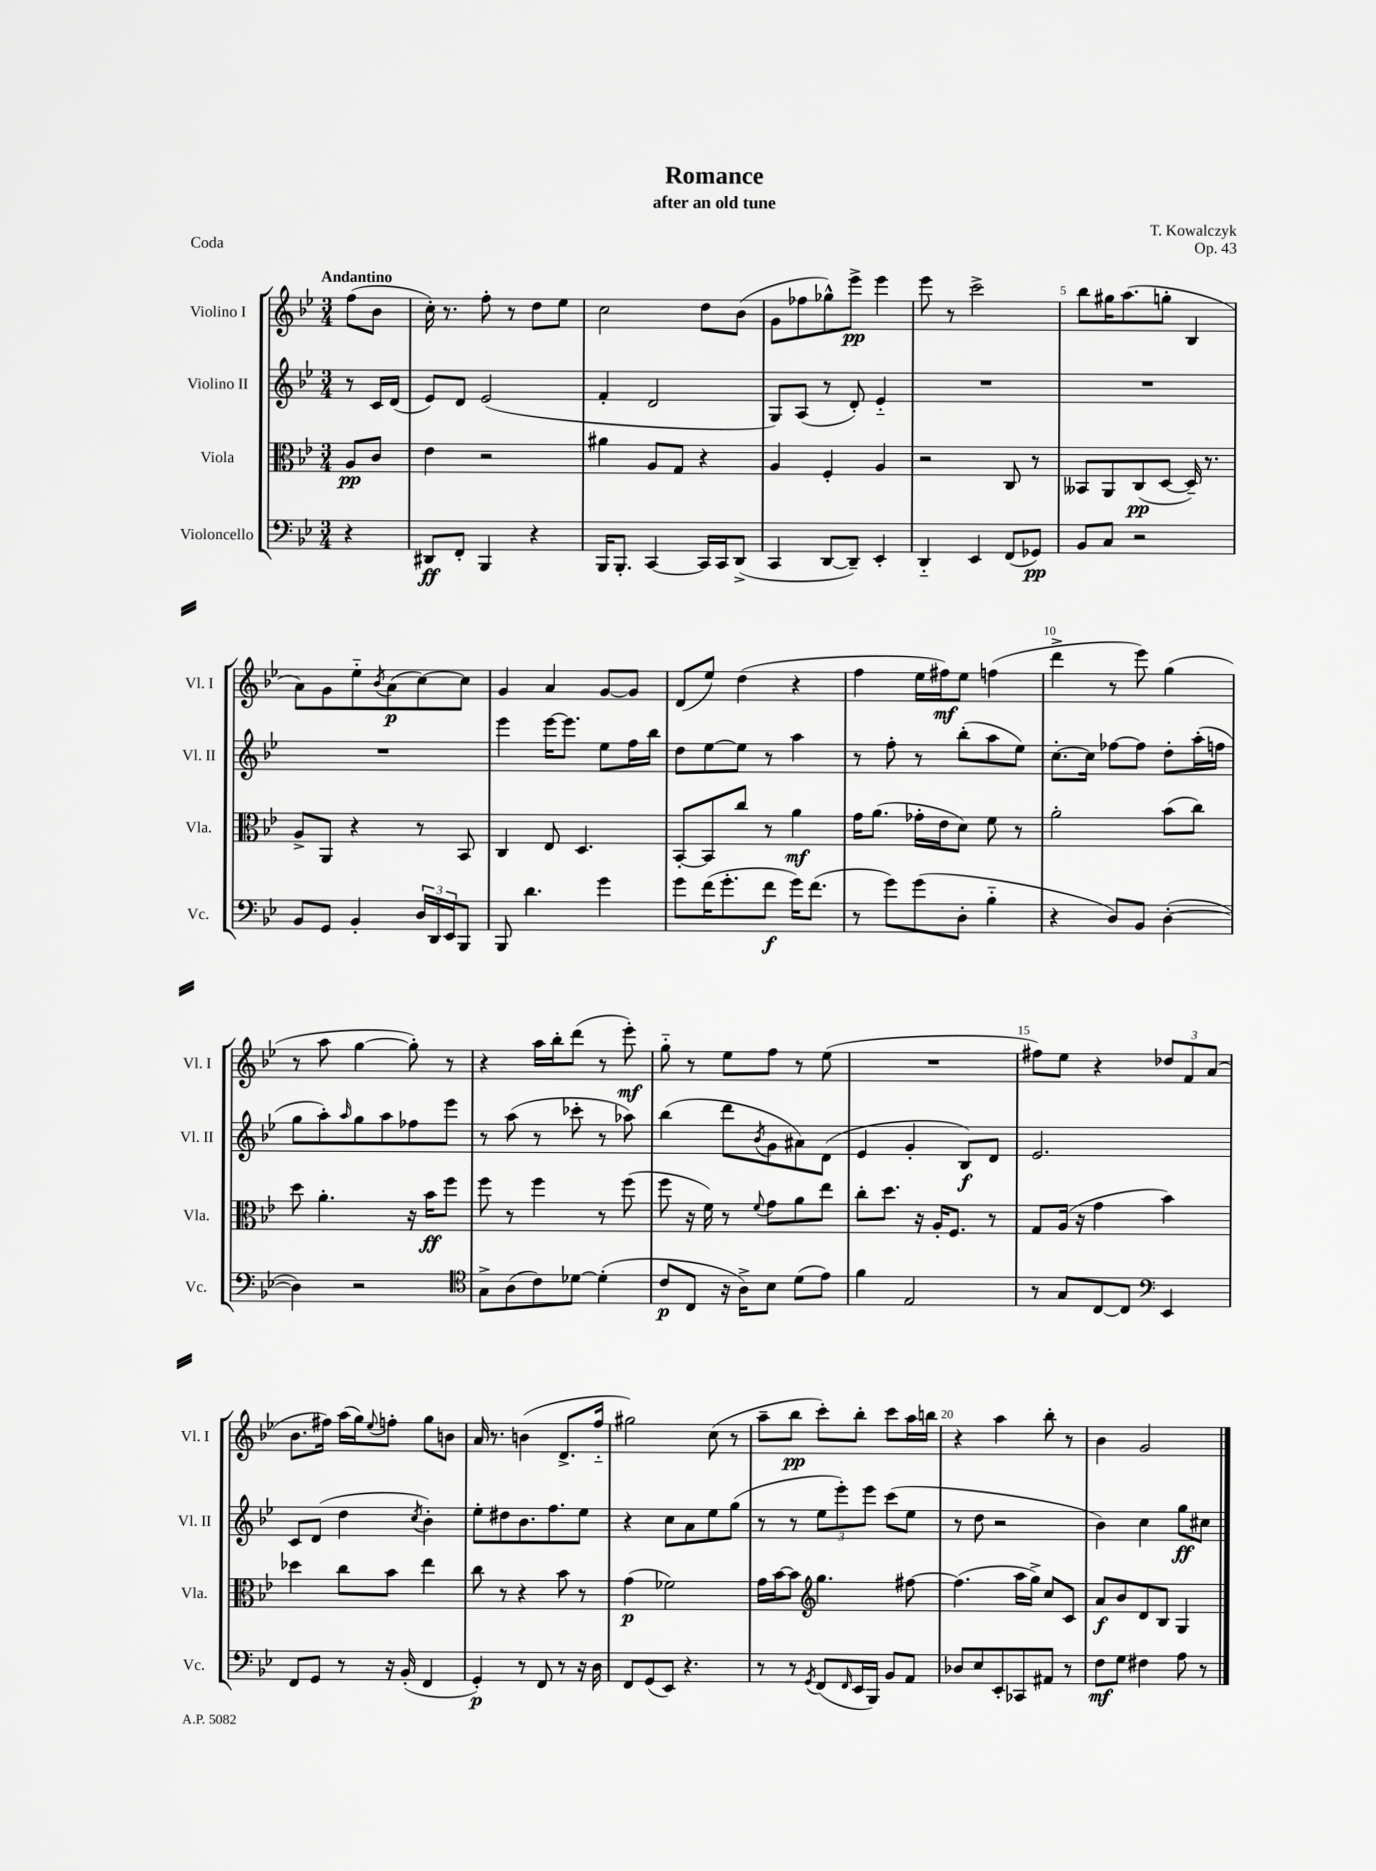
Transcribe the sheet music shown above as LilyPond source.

\header { title = "Romance" composer = "T. Kowalczyk" subtitle = "after an old tune" opus = "Op. 43" piece = "Coda" }
<<
\new StaffGroup <<
\new Staff = "s0" \with { instrumentName = "Violino I" shortInstrumentName = "Vl. I" } {
    \clef treble \key bes \major \numericTimeSignature \time 3/4 \partial 4 \tempo "Andantino"
    f''8( bes'8 |
    c''16-.) r8. f''8-. r8 d''8 ees''8 |
    c''2 d''8 bes'8( |
    g'8 fes''8 ges''8-^) ees'''8->\pp ees'''4 |
    ees'''8 r8 c'''2-> |
    bes''8 gis''16 a''8.( g''8-. bes4 |
    a'8) g'8 ees''8-_ \acciaccatura { bes'8 } a'8\p( c''8~) c''8 |
    g'4 a'4 g'8~ g'8 |
    d'8( ees''8) d''4( r4 |
    f''4 ees''16 fis''16\mf) ees''8 f''4( |
    d'''4-> r8 ees'''8) g''4( |
    r8 a''8 g''4~ g''8-.) r8 |
    r4 a''16 bes''16-. d'''8( r8 ees'''8-.\mf) |
    g''8-_ r8 ees''8 f''8 r8 ees''8( |
    R2. |
    fis''8) ees''8 r4 \tuplet 3/2 { des''8 f'8 a'8( } |
    bes'8. fis''16) a''16( g''16) \appoggiatura { ees''8 } f''8-. g''8 b'8 |
    a'16 r8. b'4( d'8.-> f''16-_ |
    gis''2) c''8( r8 |
    a''8-- bes''8\pp c'''8-.) bes''8-. c'''8 a''16 b''16 |
    r4 a''4 bes''8-. r8 |
    bes'4 g'2 \bar "|." |
}
\new Staff = "s1" \with { instrumentName = "Violino II" shortInstrumentName = "Vl. II" } {
    \clef treble \key bes \major \numericTimeSignature \time 3/4 \partial 4
    r8 c'16 d'16( |
    ees'8) d'8 ees'2( |
    f'4-. d'2 |
    g8) a8( r8 d'8-.) ees'4-_ |
    R2. |
    R2. |
    R2. |
    ees'''4 ees'''16~ ees'''8. ees''8 f''16 bes''16 |
    d''8 ees''8~ ees''8 r8 a''4 |
    r8 f''8-. r8 bes''8-.( a''8 ees''8) |
    c''8.~-. c''16 fes''8~ fes''8 d''8-. a''16-.( f''16 |
    g''8 a''8-.) \grace { a''16 } g''8 a''8 fes''8 ees'''8 |
    r8 a''8( r8 ces'''8-. r8 aes''8) |
    bes''4( d'''8 \acciaccatura { bes'8 } g'8 ais'8) d'8( |
    ees'4 g'4-. bes8\f) d'8 |
    ees'2. |
    c'8 d'8( d''4 \acciaccatura { c''8 } bes'4-.) |
    ees''8-. dis''8 bes'8. f''8. ees''8 |
    r4 c''8 a'8 ees''8 g''8( |
    r8 r8 \tuplet 3/2 { ees''8 ees'''8-.) ees'''8 } c'''8( ees''8 |
    r8 d''8 r2 |
    bes'4) c''4 g''8\ff cis''8 \bar "|." |
}
\new Staff = "s2" \with { instrumentName = "Viola" shortInstrumentName = "Vla." } {
    \clef alto \key bes \major \numericTimeSignature \time 3/4 \partial 4
    a8\pp c'8 |
    ees'4 r2 |
    ais'4 a8 g8 r4 |
    a4 f4-. a4 |
    r2 c8 r8 |
    beses,8 a,8 c8\pp( d8~ d16--) r8. |
    a8-> a,8 r4 r8 bes,8 |
    c4 ees8 d4. |
    bes,8~-. bes,8 c''8 r8 a'4\mf |
    g'16 a'8.( ges'16-. ees'16 d'8) f'8 r8 |
    a'2-. bes'8( c''8) |
    d''8 a'4.-. r16 bes'16\ff f''8 |
    f''8 r8 f''4 r8 f''8( |
    f''8 r16 f'16) r8 \appoggiatura { f'8 } g'8 a'8 ees''8 |
    c''8-. d''8. r16 a16-. f8. r8 |
    g8 a16( r16 g'4 bes'4) |
    des''4 c''8 bes'8 ees''4 |
    c''8 r8 r4 bes'8 r8 |
    g'4\p( fes'2) |
    g'16 bes'16~ bes'8 \clef treble g''4. fis''8~ |
    fis''4.( a''16 g''16->) c''8 c'8 |
    a'8\f bes'8 d'8 bes8 g4 \bar "|." |
}
\new Staff = "s3" \with { instrumentName = "Violoncello" shortInstrumentName = "Vc." } {
    \clef bass \key bes \major \numericTimeSignature \time 3/4 \partial 4
    r4 |
    dis,8\ff f,8-. bes,,4 r4 |
    bes,,16 bes,,8.-. c,4~ c,16 c,16 d,8->( |
    c,4 d,8~ d,8--) ees,4-. |
    d,4-_ ees,4 f,8( ges,8\pp) |
    bes,8 c8 r2 |
    bes,8 g,8 bes,4-. \tuplet 3/2 { d16 d,16 ees,16 } bes,,8 |
    bes,,8 d'4. g'4 |
    g'8 f'16( g'8.-. f'8\f g'16) f'8.( |
    r8 g'8) g'8( d8-. bes4-_ |
    r4 d8) bes,8 d4~-.( |
    d4) r2 |
    \clef tenor g8-> a8( c'8) des'8~ des'4-.( |
    c'8\p c8 r16 a16->) bes8 d'8( ees'8) |
    f'4 ees2 |
    r8 g8 c8~ c8 \clef bass ees,4 |
    f,8 g,8 r8 r16 bes,16-.( f,4 |
    g,4-.\p) r8 f,8 r8 r16 d16 |
    f,8 g,8( ees,8) r4. |
    r8 r8 \acciaccatura { g,8 } f,8( \grace { f,16 } ees,16 bes,,16) bes,8 a,8 |
    des8 ees8 ees,8-. ces,8 ais,8 r8 |
    f8\mf g8 fis4 a8 r8 \bar "|." |
}
>>
>>
\layout { \context { \Score \override BarNumber.break-visibility = ##(#f #t #t) barNumberVisibility = #(every-nth-bar-number-visible 5) } }
